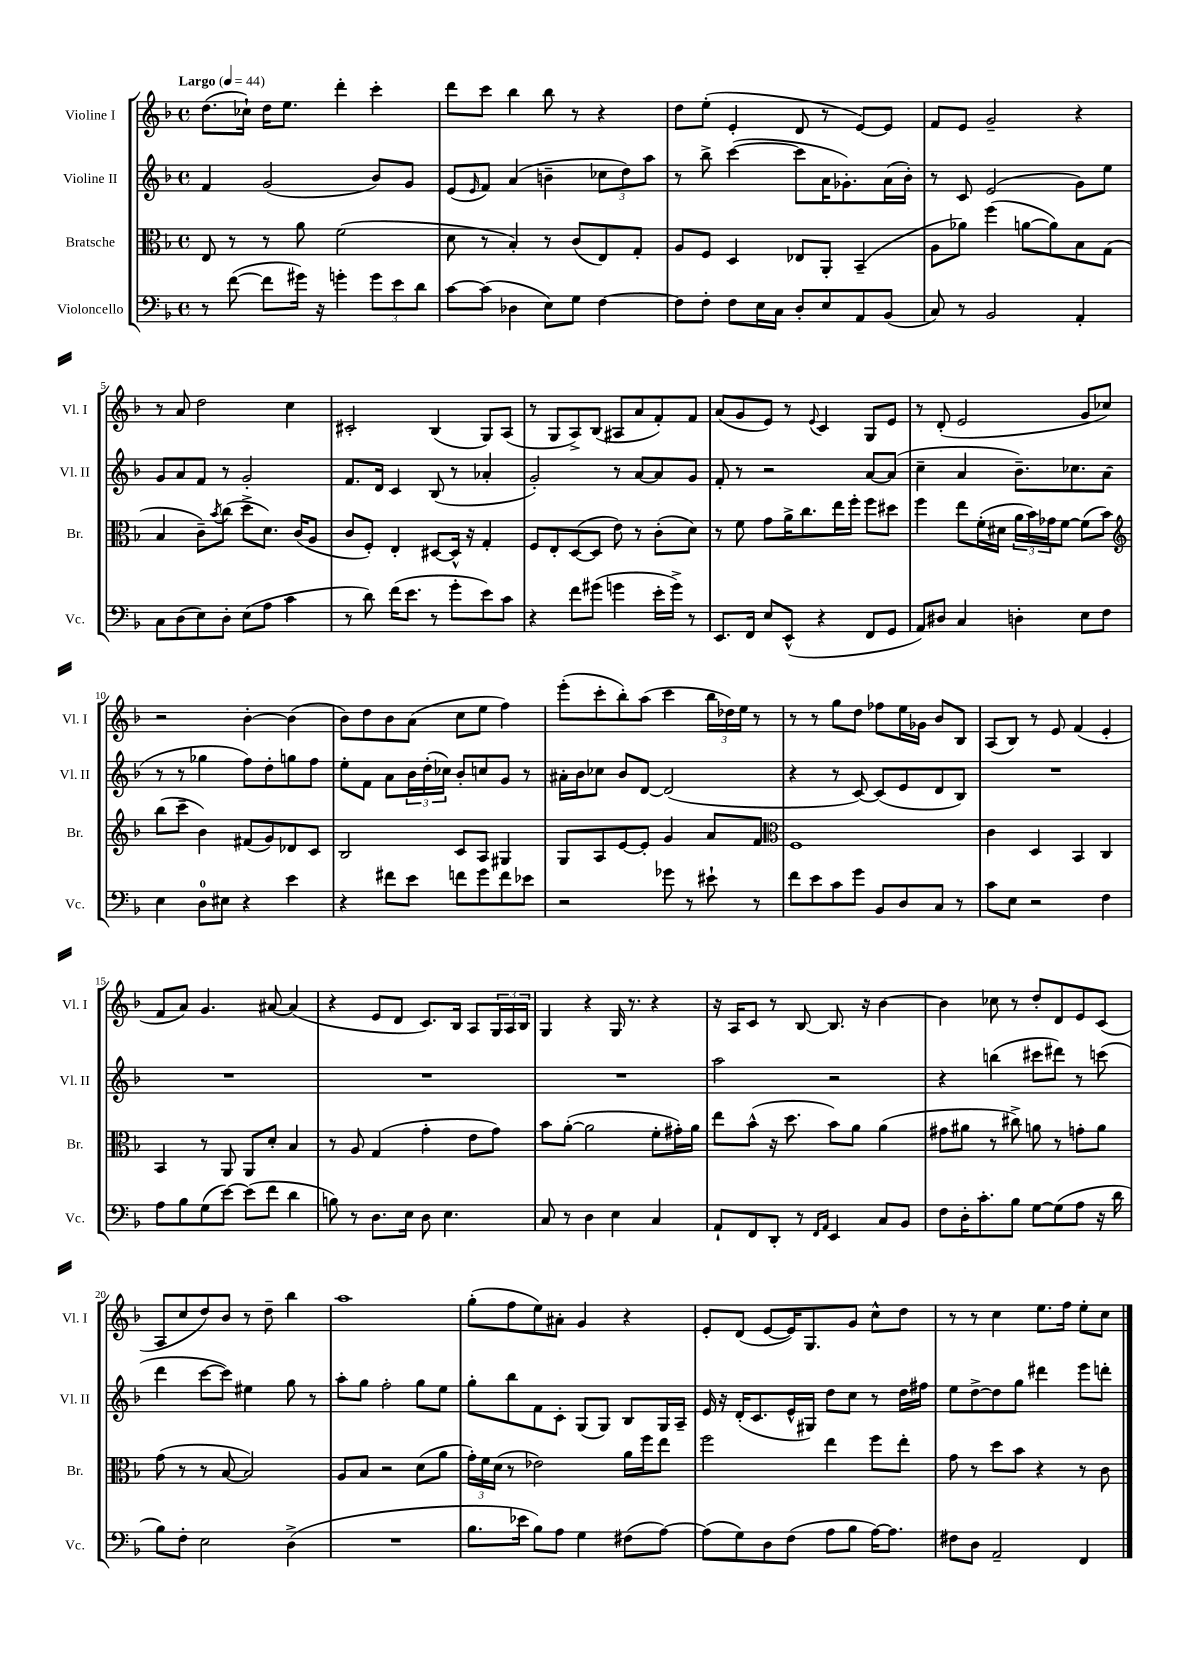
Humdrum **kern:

**kern	**kern	**kern	**kern
*part4	*part3	*part2	*part1
*staff4	*staff3	*staff2	*staff1
*I"Violoncello	*I"Bratsche	*I"Violine II	*I"Violine I
*I'Vc.	*I'Br.	*I'Vl. II	*I'Vl. I
*clefF4	*clefC3	*clefG2	*clefG2
*k[b-]	*k[b-]	*k[b-]	*k[b-]
*M4/4	*M4/4	*M4/4	*M4/4
*met(c)	*met(c)	*met(c)	*met(c)
*MM44	*MM44	*MM44	*MM44
=1	=1	=1	=1
!	!	!	!LO:TX:a:B:t=Largo
8r	8E/	4f/	(8.dd\L
([8f\	8r	.	.
.	.	.	16cc-X`\Jk)
8f\L]	8r	(2g/	16dd\KL
.	.	.	8.ee\J
16g#X\Jk)	8a\	.	.
16r	.	.	.
4gn'\	(2f\	.	4ddd'\
12g\L	.	8b-/L)	4ccc'\
12e\	.	.	.
.	.	8g/J	.
12d\J	.	.	.
=2	=2	=2	=2
[8c\L	8d\	(8e/L	8ddd\L
.	.	16qqe/	.
(8c\J]	8r	8f/J)	8ccc\J
4D-X\	4B-'/)	(4a/	4bb-\
8E\L)	8r	4bn~\	8bb-\
8G\J	(8c/L	.	8r
[4F\	8E/)	12cc-X\L	4r
.	.	12dd\)	.
.	8G'/J	.	.
.	.	12aa\J	.
=3	=3	=3	=3
8F\L]	8A/L	8r	8dd\L
8F'\J	8F/J	8bb-^\	(8ee'\J
8F\L	4D/	([4ccc\	4e'/
16E\L	.	.	.
16C\JJ	.	.	.
8D'/L	8E-X/L	8ccc\L]	8d/
8E/	8AA'/J	16a\K	8r
.	.	8.g-X'\)	.
8AA/	(4BB-~/	.	[8e/L)
(8BB-/J	.	(16a\L	8e/J]
.	.	16b-'\JJ)	.
=4	=4	=4	=4
8C/)	8A\L	8r	8f/L
8r	8a-X\J)	8c/	8e/J
2BB-/	(4ff\	(2e/	2g~/
.	[8an\L	.	.
.	8a\])	.	.
4AA'/	8B-\	8g\L)	4r
.	(8G\J	8ee\J	.
!!LO:LB:g=z
=5	=5	=5	=5
8C\L	4B-/	8g/L	8r
(8D\	.	8a/	8a/
8E\)	8c~\L)	8f/J	2dd\
.	8qb-/	.	.
8D'\J	(8cc\J	8r	.
(8E\L	8dd^\L	2g'/	.
8A\J	8.d\J)	.	.
4c\	.	.	4cc\
.	(16c/KL	.	.
.	8A/J	.	.
=6	=6	=6	=6
8r	8c/L	8.f/L	2c#X'/
8d\)	8F'/J)	.	.
.	.	16d/Jk	.
(16f\KL	4E'/	4c/	.
8.e\J	.	.	.
8r	[8D#X/L	(8B-/	(4B-/
8g'\L	16D#^^/Jk]	8r	.
.	16r	.	.
8e\)	4G'/	4a-X'/	8G/L)
8c\J	.	.	(8A/J
=7	=7	=7	=7
4r	8F/L	2g'/)	8r
.	8E'/	.	8G/L
8f\L	([8D/	.	8A^/)
(8g#X\J	8D/J]	.	(8B-/J
4gn\	8e\)	8r	8A#X/L
.	8r	[8a/L	8a/
16e'\LL	(8c'\L	8a/]	8f'/)
16g^\JJ)	.	.	.
8r	8d\J)	8g/J	8f/J
=8	=8	=8	=8
8.EE/L	8r	8f'/	(8a/L
.	8f\	8r	8g/
16FF/Jk	.	.	.
8E/L	8g\L	2r	8e/J)
(8EE^^/J	16a^\K	.	8r
.	8.cc\	.	.
.	.	.	8qqe/
4r	.	.	4c/
.	16ee\L	.	.
.	16ff'\JJ	.	.
8FF/L	8ff\L	[8a/L	8G/L
8GG/J	8dd#X\J	(8a/J]	8e/J
=9	=9	=9	=9
8AA/L)	4ff\	4cc~\	8r
8D#X/J	.	.	(8d'/
4C/	8ee\L	4a/	2e/
.	(16f'\L	.	.
.	16d#X\JJ	.	.
4Dn'\	24a\LL	8.b-~\L)	.
.	24b-\)	.	.
.	24g-X\J	.	.
.	[8f\J	.	.
.	.	8.cc-X\	.
8E\L	(8f\L]	.	8g/L
8F\J	8b-\J)	(8a\J	8cc-X/J)
!!LO:LB:g=z
=10	=10	=10	=10
*	*clefG2	*	*
4E\	(8bb-\L	8r	2r
.	8ccc~\J	8r	.
8D\L	4b-\)	4gg-X\	.
8E#X\J	.	.	.
4r	(8f#X/L	8ff\L)	[4b-'\
.	8g/)	8dd'\	.
4e\	8d-X/	8ggn\	(4b-\]
.	8c/J	8ff\J	.
=11	=11	=11	=11
4r	2B-/	8ee'\L	8b-\L)
.	.	8f\J	8dd\
8f#X\L	.	8a\L	8b-\
8e\J	.	24b-\L	(8a\J
.	.	(24dd'\	.
.	.	24cc-X\JJ)	.
8fn\L	8c/L	8b-'/L	8cc\L
8g\	8A/J	8ccn/	8ee\J
8f\	4G#X/	8g/J	4ff\)
8e-X\J	.	8r	.
=12	=12	=12	=12
2r	8G/L	16a#X'\LL	(8eee'\L
.	.	16b-\J	.
.	8A/	8cc-X\J	8ccc'\
.	[8e/	8b-/L	8bb-'\)
.	8e'/J]	[8d/J	(8aa\J
8g-X\	4g/	(2d/]	4ccc\
8r	.	.	.
8e#X`\	8a/L	.	24bb-\LL
.	.	.	24dd-X\)
.	.	.	24ee\JJ
8r	8f/J	.	8r
=13	=13	=13	=13
*	*clefC3	*	*
8f\L	1F	4r	8r
8e\	.	.	8r
8c\	.	8r	8gg\L
8g\J	.	[8c/)	8dd\J
8BB-/L	.	(8c/L]	8ff-X\L
8D/	.	8e/	16ee\L
.	.	.	16g-X\JJ
8C/J	.	8d/	8b-/L
8r	.	8B-/J)	8B-/J
=14	=14	=14	=14
8c\L	4c\	1r	(8A/L
8E\J	.	.	8B-/J)
2r	4D/	.	8r
.	.	.	8e/
.	4BB-/	.	(4f/
4F\	4C/	.	4e'/
!!LO:LB:g=z
=15	=15	=15	=15
8A\L	4BB-/	1r	8f/L
8B-\	.	.	8a/J)
(8G\	8r	.	4.g/
[8e\J)	8AA/	.	.
(8e\L]	8AA/L	.	.
8f\J	8d'/J	.	[8a#X/
4d\	4B-/	.	(4a#/]
=16	=16	=16	=16
8Bn\)	8r	1r	4r
8r	8A/	.	.
8.D\L	(4G/	.	8e/L
.	.	.	8d/J
16E\Jk	.	.	.
8D\	4g'\	.	8.c/L)
4.E\	.	.	.
.	.	.	16B-/Jk
.	8e\L	.	8A/L
.	8g\J)	.	24G/L
.	.	.	24A/
.	.	.	24B-/JJ
=17	=17	=17	=17
8C/	8b-\L	1r	4G/
8r	([8a'\J	.	.
4D\	2a\]	.	4r
4E\	.	.	16G/
.	.	.	8.r
4C/	8f'\L	.	4r
.	16g#X'\L)	.	.
.	16a\JJ	.	.
=18	=18	=18	=18
8AA`/L	8ee\L	2aa\	16r
.	.	.	16A/KL
8FF/	(8b-^^\J	.	8c/J
8DD'/J	16r	.	8r
.	8.dd\	.	.
8r	.	.	[8B-/
16qqFF/LL	.	.	.
16qqAA/JJ	.	.	.
4EE/	8b-\L)	2r	8.B-/]
.	8a\J	.	.
.	.	.	16r
8C/L	(4a\	.	[4b-\
8BB-/J	.	.	.
=19	=19	=19	=19
8F\L	8g#X\L	4r	4b-\]
16D'\K	8a#X\J	.	.
8.c'\	.	.	.
.	8r	(4bbn\	8cc-X\
8B-\J	8cc#X^\)	.	8r
[8G\L	8an\	8ccc#X\L	8dd'/L
(8G\]	8r	8ddd#X\J)	8d/
8A\J	8gn'\L	8r	8e/
16r	8a\J	(8cccn\	(8c/J
16d\	.	.	.
!!LO:LB:g=z
=20	=20	=20	=20
8B-\L)	(8g\	4ddd\	8A/L
8F'\J	8r	.	8cc/
2E\	8r	[8ccc\L	8dd/)
.	[8B-/	8ccc\J])	8b-/J
.	2B-/])	4ee#X\	8r
.	.	.	8dd~\
(4D^\	.	8gg\	4bb-\
.	.	8r	.
=21	=21	=21	=21
1r	8A/L	8aa'\L	1aa
.	8B-/J	8gg\J	.
.	2r	2ff'\	.
.	(8d\L	8gg\L	.
.	8a\J	8ee\J	.
=22	=22	=22	=22
8.B-\L	24g'\LL)	8gg'\L	(8gg'\L
.	24f\	.	.
.	(24d\JJ	.	.
.	8r	8bb-\	8ff\
16e-X\Jk	.	.	.
8B-\L)	2e-X\)	8f\	8ee\)
8A\J	.	8c'\J	8a#X'\J
4G\	.	(8G/L	4g/
.	.	8G/J)	.
(8F#X\L	16a\LL	8B-/L	4r
.	16ff\J	.	.
[8A\J)	8ee\J	16G/L	.
.	.	16A~/JJ	.
=23	=23	=23	=23
(8A\L]	2ff\	16e/	8e'/L
.	.	16r	.
8G\)	.	(16d'/KL	(8d/J
.	.	8.c/	.
8D\	.	.	[8e/L
(8F\J	.	16e^^/L	16e/K])
.	.	16G#X/JJ)	8.G/
8A\L	4ee\	8dd\L	.
8B-\J	.	8cc\J	8g/J
[16A\KL)	8ff\L	8r	8cc^^\L
8.A\J]	.	.	.
.	8ee'\J	16dd\LL	8dd\J
.	.	16ff#X\JJ	.
=24	=24	=24	=24
8F#X\L	8g\	8ee\L	8r
8D\J	8r	[8dd^\	8r
2AA~/	8dd\L	8dd\]	4cc\
.	8b-\J	8gg\J	.
.	4r	4ddd#X\	8.ee\L
.	.	.	16ff\Jk
4FF/	8r	8eee\L	8ee'\L
.	8c\	8dddn'\J	8cc\J
==	==	==	==
*-	*-	*-	*-
